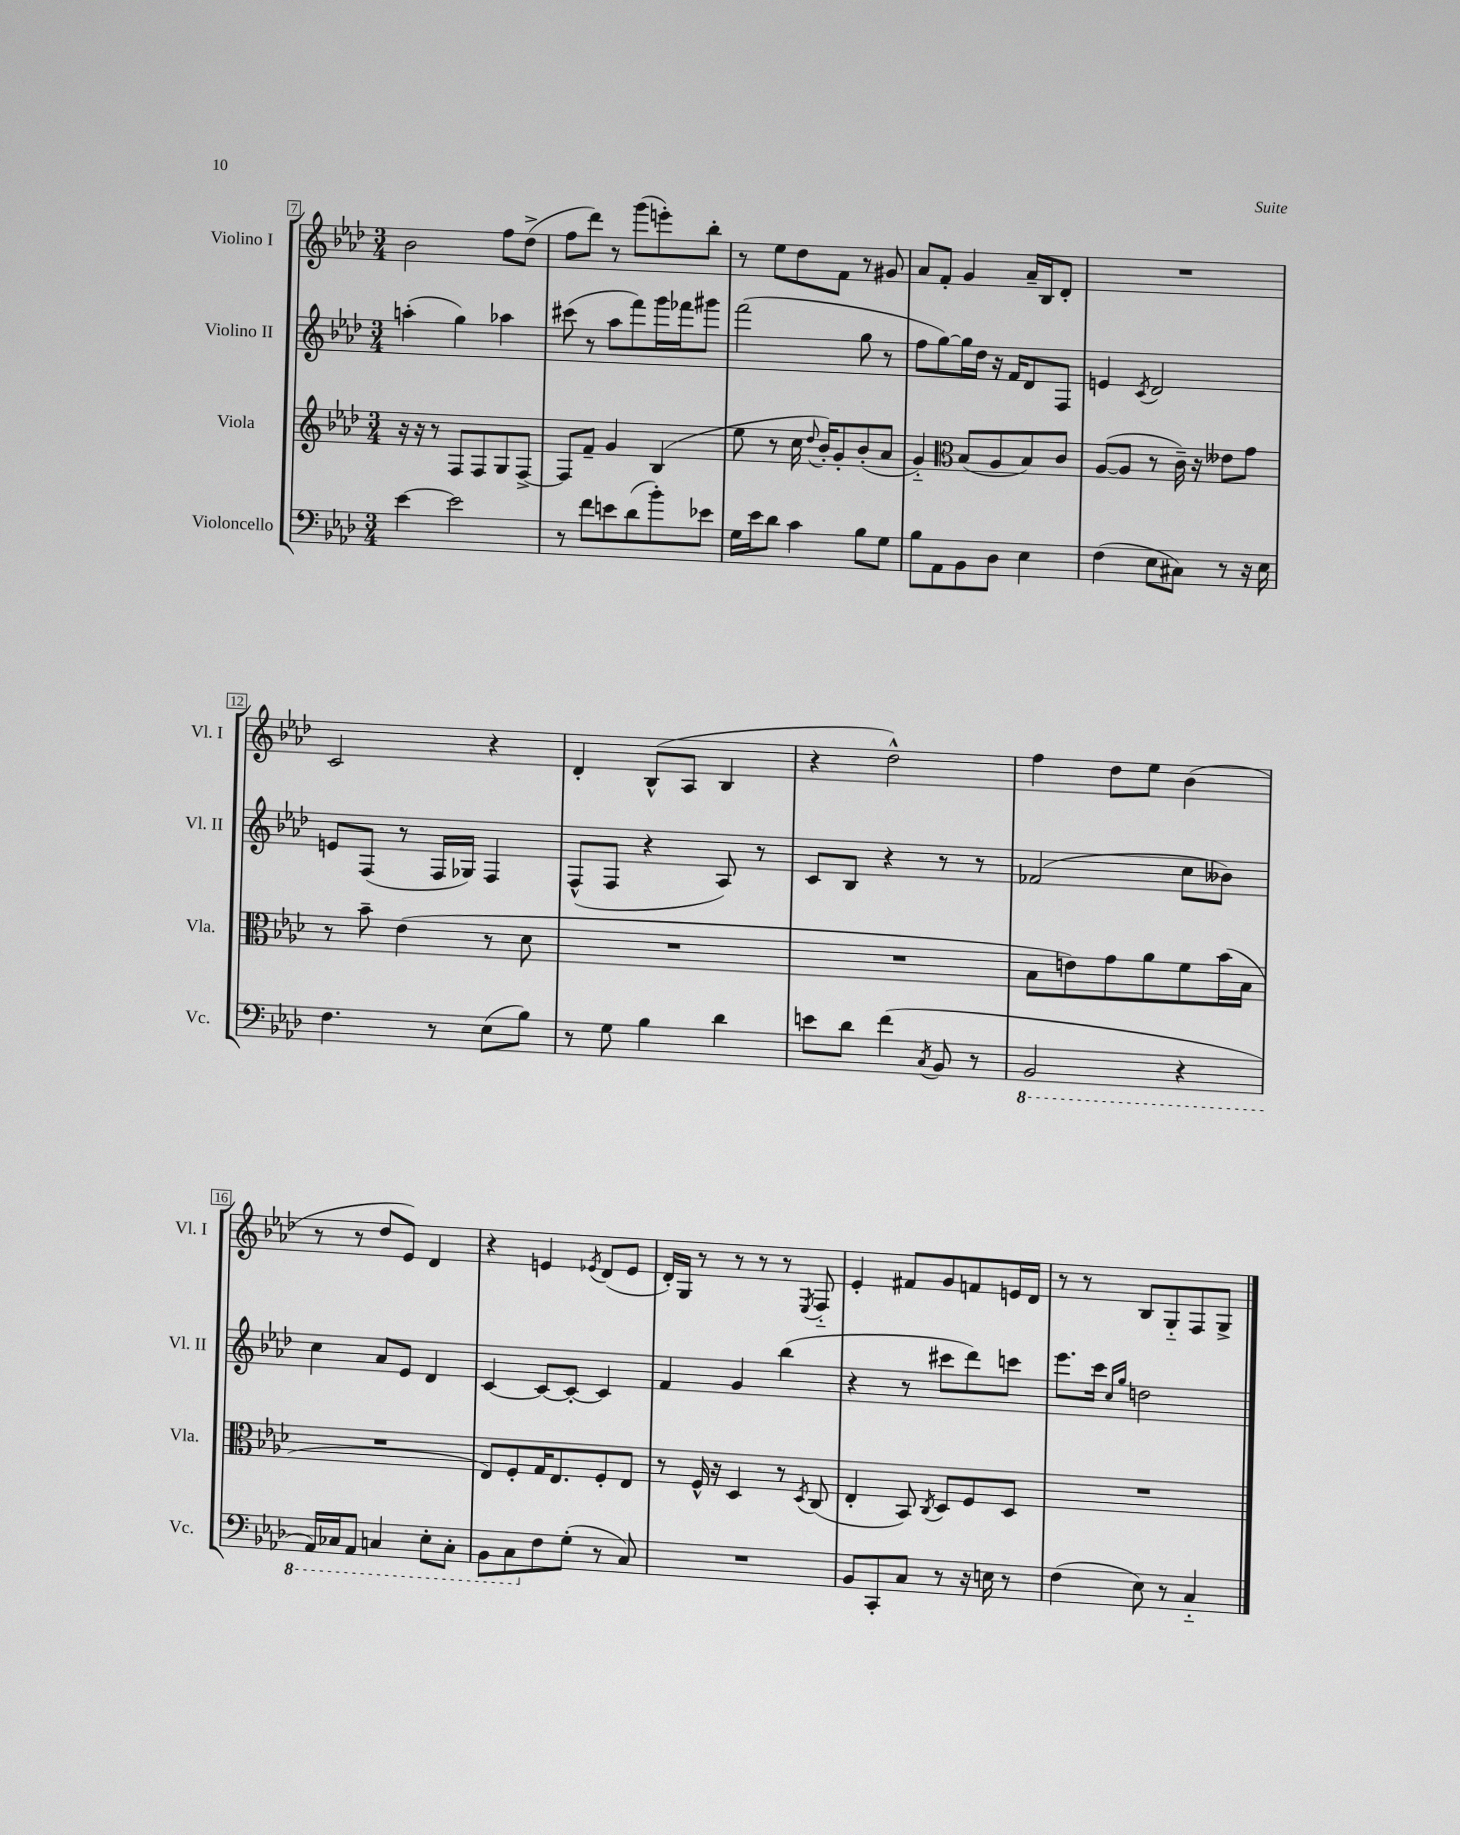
<<
\new StaffGroup <<
\new Staff = "s0" \with { instrumentName = "Violino I" shortInstrumentName = "Vl. I" } {
    \clef treble \key aes \major \numericTimeSignature \time 3/4
    \autoBeamOff bes'2 f''8[ des''8]->( |
    f''8[ des'''8]) r8 g'''8[( e'''8-.) bes''8]-. |
    r8 ees''8[ des''8 f'8] r8 gis'8 |
    aes'8[ f'8]-. g'4 aes'16[-- bes16 des'8]-. |
    R2. |
    c'2 r4 |
    des'4-. bes8[-^( aes8] bes4 |
    r4 des''2-^) |
    f''4 des''8[ ees''8] bes'4( |
    r8 r8 des''8[ ees'8]) des'4 |
    r4 e'4 \acciaccatura { ees'8 } des'8[( ees'8] |
    des'16[-.) g16] r8 r8 r8 r8 \acciaccatura { ees8 } f8-_ |
    ees'4-. fis'8[ g'8 f'8 e'16 des'16] |
    r8 r8 bes8[ g8-_ f8 g8]-> \bar "|." |
}
\new Staff = "s1" \with { instrumentName = "Violino II" shortInstrumentName = "Vl. II" } {
    \clef treble \key aes \major \numericTimeSignature \time 3/4
    \autoBeamOff a''4-.( g''4) aes''4 |
    cis'''8( r8 aes''8[ f'''8) g'''16 fes'''16 gis'''8] |
    f'''2( g''8 r8 |
    f''8[ g''8~) g''16 des''16] r16 f'16[ des'8 f8] |
    e'4 \acciaccatura { c'8 } des'2 |
    e'8[ f8]( r8 f16[ ges16]) f4 |
    f8[-^( f8] r4 aes8) r8 |
    c'8[ bes8] r4 r8 r8 |
    fes'2( c''8[ beses'8]) |
    c''4 aes'8[ ees'8] des'4 |
    c'4~ c'8[~ c'8]~-. c'4 |
    f'4 g'4 bes''4( |
    r4 r8 cis'''8[ des'''8) c'''8] |
    ees'''8.[ c'''16] \grace { c''16[ g''16] } d''2 \bar "|." |
}
\new Staff = "s2" \with { instrumentName = "Viola" shortInstrumentName = "Vla." } {
    \clef treble \key aes \major \numericTimeSignature \time 3/4
    \autoBeamOff r16 r16 r8 f8[ f8 g8 f8]~-> |
    f8[ f'8]-- g'4 bes4( |
    ees''8 r8 c''16 \appoggiatura { des''8 } bes'16[-.) g'8-. bes'8-.( aes'8] |
    g'4-_) \clef alto bes8[( aes8 bes8) c'8] |
    aes8[~( aes8] r8 c'16--) r16 eeses'8[ g'8] |
    r8 bes'8-- ees'4( r8 des'8 |
    R2. |
    R2. |
    bes8[ e'8) g'8 aes'8 f'8 bes'16( bes16] |
    R2. |
    ees8[) f8-. g16 ees8. f8-. ees8] |
    r8 f16-^ r16 des4 r8 \acciaccatura { des8 } c8( |
    ees4-. bes,8) \acciaccatura { c8 } des8[ f8 des8] |
    R2. \bar "|." |
}
\new Staff = "s3" \with { instrumentName = "Violoncello" shortInstrumentName = "Vc." } {
    \clef bass \key aes \major \numericTimeSignature \time 3/4
    \autoBeamOff ees'4~ ees'2 |
    r8 f'8[ e'8 des'8( bes'8-.) ees'8] |
    g16[ ees'16 des'8] c'4 bes8[ g8] |
    bes8[ aes,8 bes,8 des8] ees4 |
    f4( ees8[ cis8]) r8 r16 ees16 |
    f4. r8 ees8[( bes8]) |
    r8 g8 bes4 des'4 |
    e'8[ des'8] f'4( \acciaccatura { c8 } bes,8 r8 |
    \ottava #-1 bes,,2 r4 |
    aes,,16[) ces,16 aes,,8] c,4 ees,8[-. c,8]-. |
    bes,,8[ c,8 \ottava #0 f8 g8]-.( r8 c8) |
    R2. |
    bes,8[ c,8-. c8] r8 r16 e16 r8 |
    f4( ees8) r8 c4-_ \bar "|." |
}
>>
>>
\layout { \context { \Score currentBarNumber = #7 \override BarNumber.stencil = #(make-stencil-boxer 0.1 0.3 ly:text-interface::print) } }
